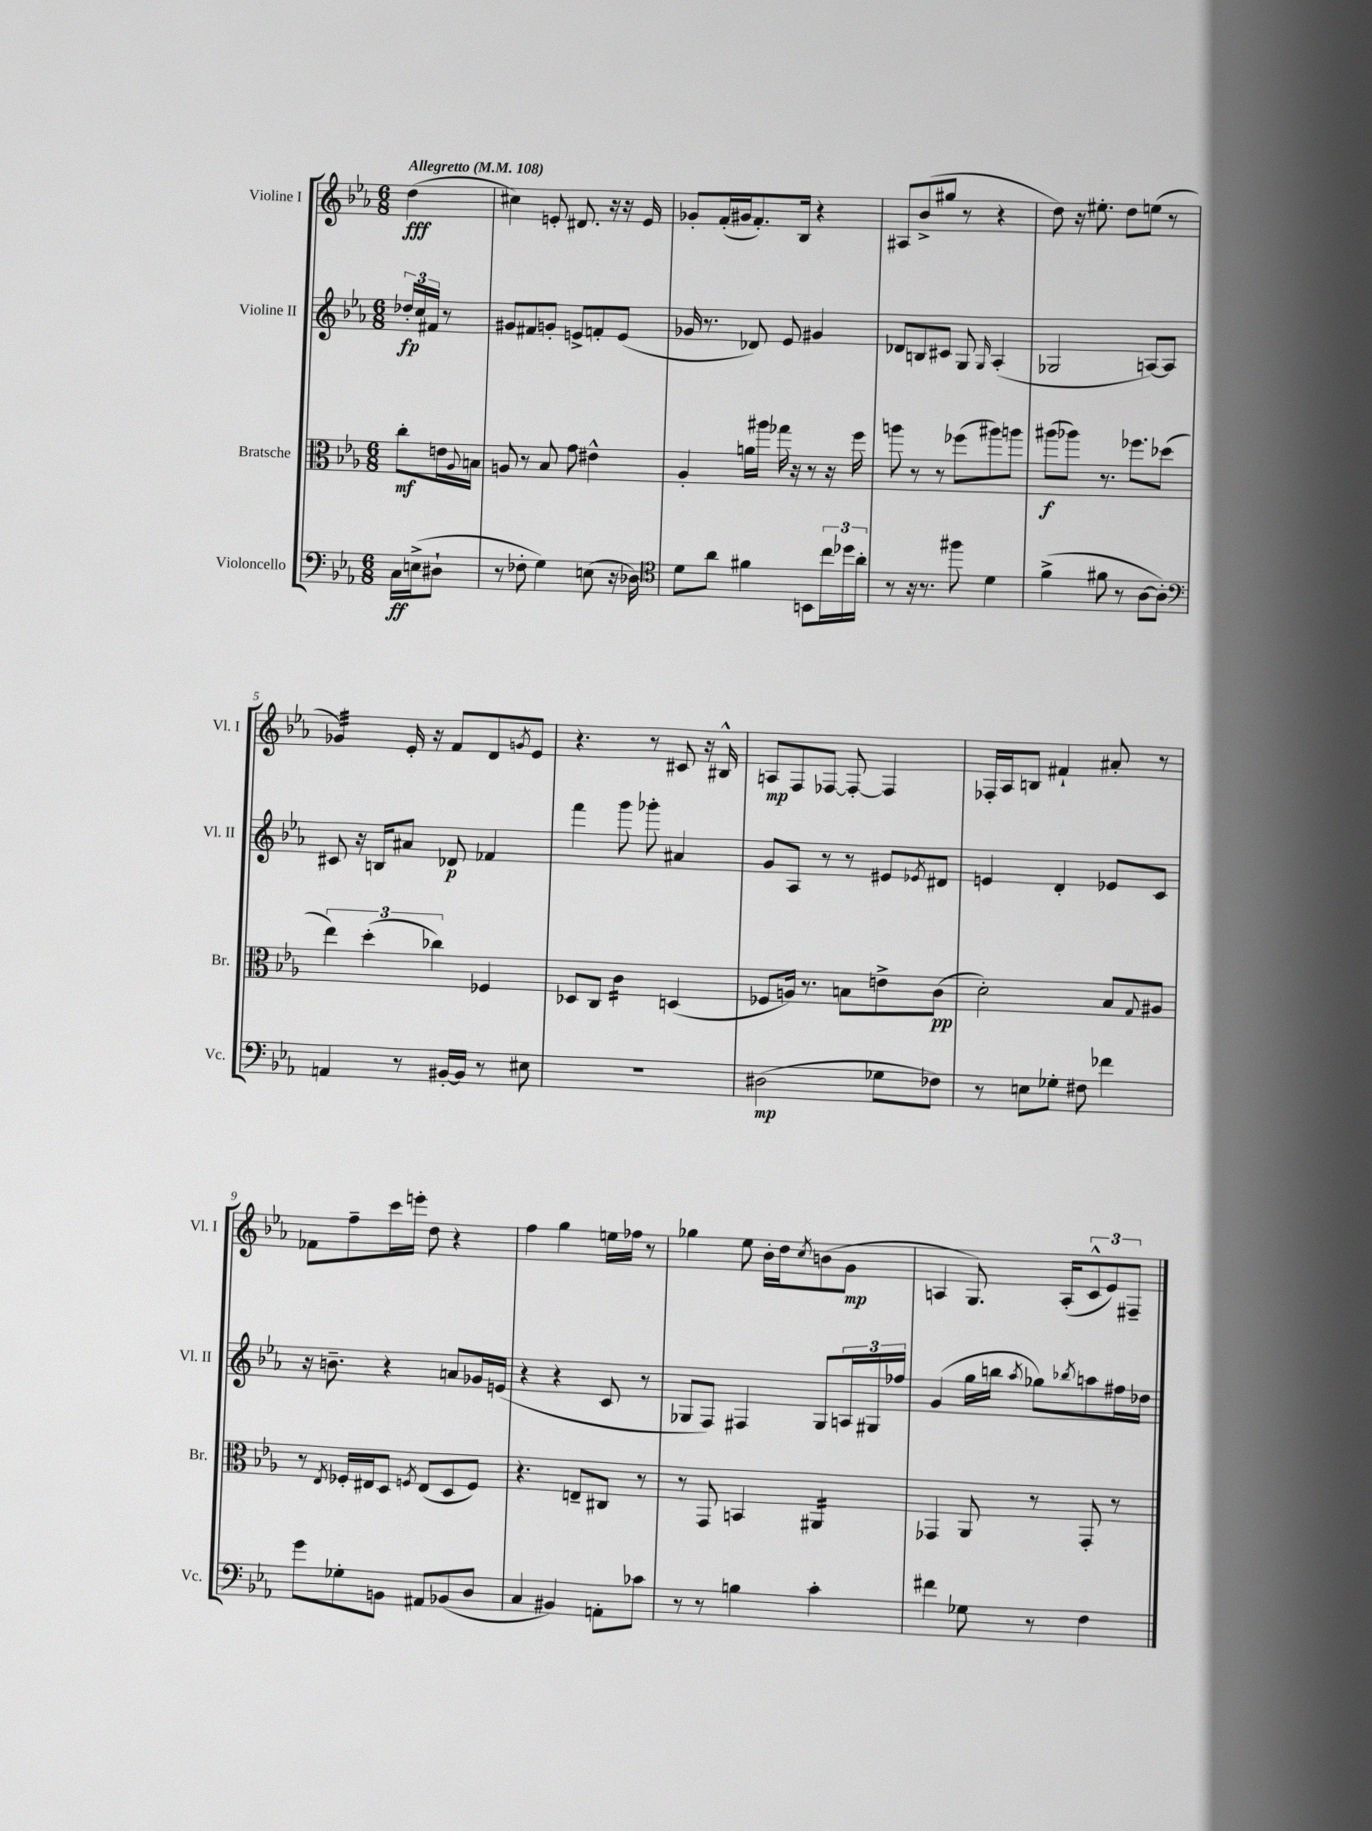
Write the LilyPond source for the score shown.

<<
\new StaffGroup <<
\new Staff = "s0" \with { instrumentName = "Violine I" shortInstrumentName = "Vl. I" } {
    \clef treble \key ees \major \numericTimeSignature \time 6/8 \partial 4 \tempo "Allegretto" 4 = 108
    d''4\fff( |
    cis''4) e'8-. dis'8. r16 r16 e'16 |
    ges'8-. f'16-.( gis'16 f'8.-.) bes16 r4 |
    ais8 bes'8->( gis''8 r8 r4 |
    d''8) r16 eis''8.-. d''8 e''8( r8 |
    ges'4:32) ees'16-. r16 f'8 d'8 \acciaccatura { g'8 } ees'8 |
    r4. r8 cis'8 r16 bis16-^ |
    a8\mp f8 fes8~ fes8~-. fes4 |
    fes16-. aes16 b8 fis'4-! ais'8-. r8 |
    fes'8 f''8-- c'''16 e'''16-. d''8 r4 |
    f''4 g''4 e''16 fes''16 r8 |
    ges''4 ees''8 bes'16-. d''16 \acciaccatura { c''8 } b'8( g'8\mp |
    a4 g8.) a16-.( \tuplet 3/2 { c'8-^ ees'8) fis8-- } \bar "|." |
}
\new Staff = "s1" \with { instrumentName = "Violine II" shortInstrumentName = "Vl. II" } {
    \clef treble \key ees \major \numericTimeSignature \time 6/8 \partial 4
    \tuplet 3/2 { des''16-.\fp c''16 fis'16 } r8 |
    gis'8 fis'8 g'8-. e'8-> f'8-. e'8( |
    ges'16 r8. des'8) ees'8 gis'4 |
    des'8 b8 cis'8 g8 \grace { g16 } aes4-.( |
    ges2 a8~) a8 |
    cis'8 r16 b16 ais'8 des'8\p fes'4 |
    f'''4 g'''8 ges'''8-. ais'4 |
    g'8 aes8 r8 r8 eis'8 \acciaccatura { ees'8 } dis'8 |
    e'4 d'4-. ees'8 c'8 |
    r16 b'8.-- r4 a'8 ges'16 e'16( |
    r4 r4 c'8 r8 |
    ges8 f8) fis4 ges8 \tuplet 3/2 { a16 gis16 fes''16 } |
    g'4( g''16 b''16 \acciaccatura { aes''8 } ges''8) \acciaccatura { bes''8 } a''8 fis''16 des''16 \bar "|." |
}
\new Staff = "s2" \with { instrumentName = "Bratsche" shortInstrumentName = "Br." } {
    \clef alto \key ees \major \numericTimeSignature \time 6/8 \partial 4
    c''8-.\mf e'16 \appoggiatura { aes8 } b16 |
    a8 r8 bes8 g'8 eis'4-^ |
    aes4-. a'16 ais''16 ges''16 r16 r8 r16 f''16 |
    a''8 r8 r8 fes''8( ais''8) a''8 |
    ais''8\f( aes''8) r8. fes''8. des''8( |
    \tuplet 3/2 { ees''4) d''4-.( ces''4) } fes4 |
    des8 c8 c'4:16 d4( |
    fes8 a16) r8. b8 e'8-> c'8\pp( |
    d'2-.) bes8 \appoggiatura { g8 } ais8 |
    r8 \acciaccatura { ees8 } fes16-. eis16 d8 \acciaccatura { f8 } eis8( d8 f8) |
    r4. e8-- cis8 r8 |
    r8 g,8 b,4 ais,4:16 |
    ges,4 aes,8 r8 ges,8-. r8 \bar "|." |
}
\new Staff = "s3" \with { instrumentName = "Violoncello" shortInstrumentName = "Vc." } {
    \clef bass \key ees \major \numericTimeSignature \time 6/8 \partial 4
    c16\ff e16->( dis8-! |
    r8 fes8-. g4) e8( r16 des16) |
    \clef tenor d'8 aes'8 fis'4 b,8 \tuplet 3/2 { c''16 des''16 aes'16-. } |
    r8 r16 r8. fis''8 d'4 |
    f'4->( fis'8 r8 aes8~ aes8-.) |
    \clef bass a,4 r8 bis,16~-. bis,16 r8 eis8 |
    R2. |
    dis2\mp( ges8 fes8) |
    r8 e8 ges8-. fis8 fes'4 |
    g'8 ges8-. b,8 ais,8 bes,8( d8 |
    c4 bis,4) a,8-. ces'8 |
    r8 r8 b4 c'4-. |
    fis'4 ges8 r8 f4 \bar "|." |
}
>>
>>
